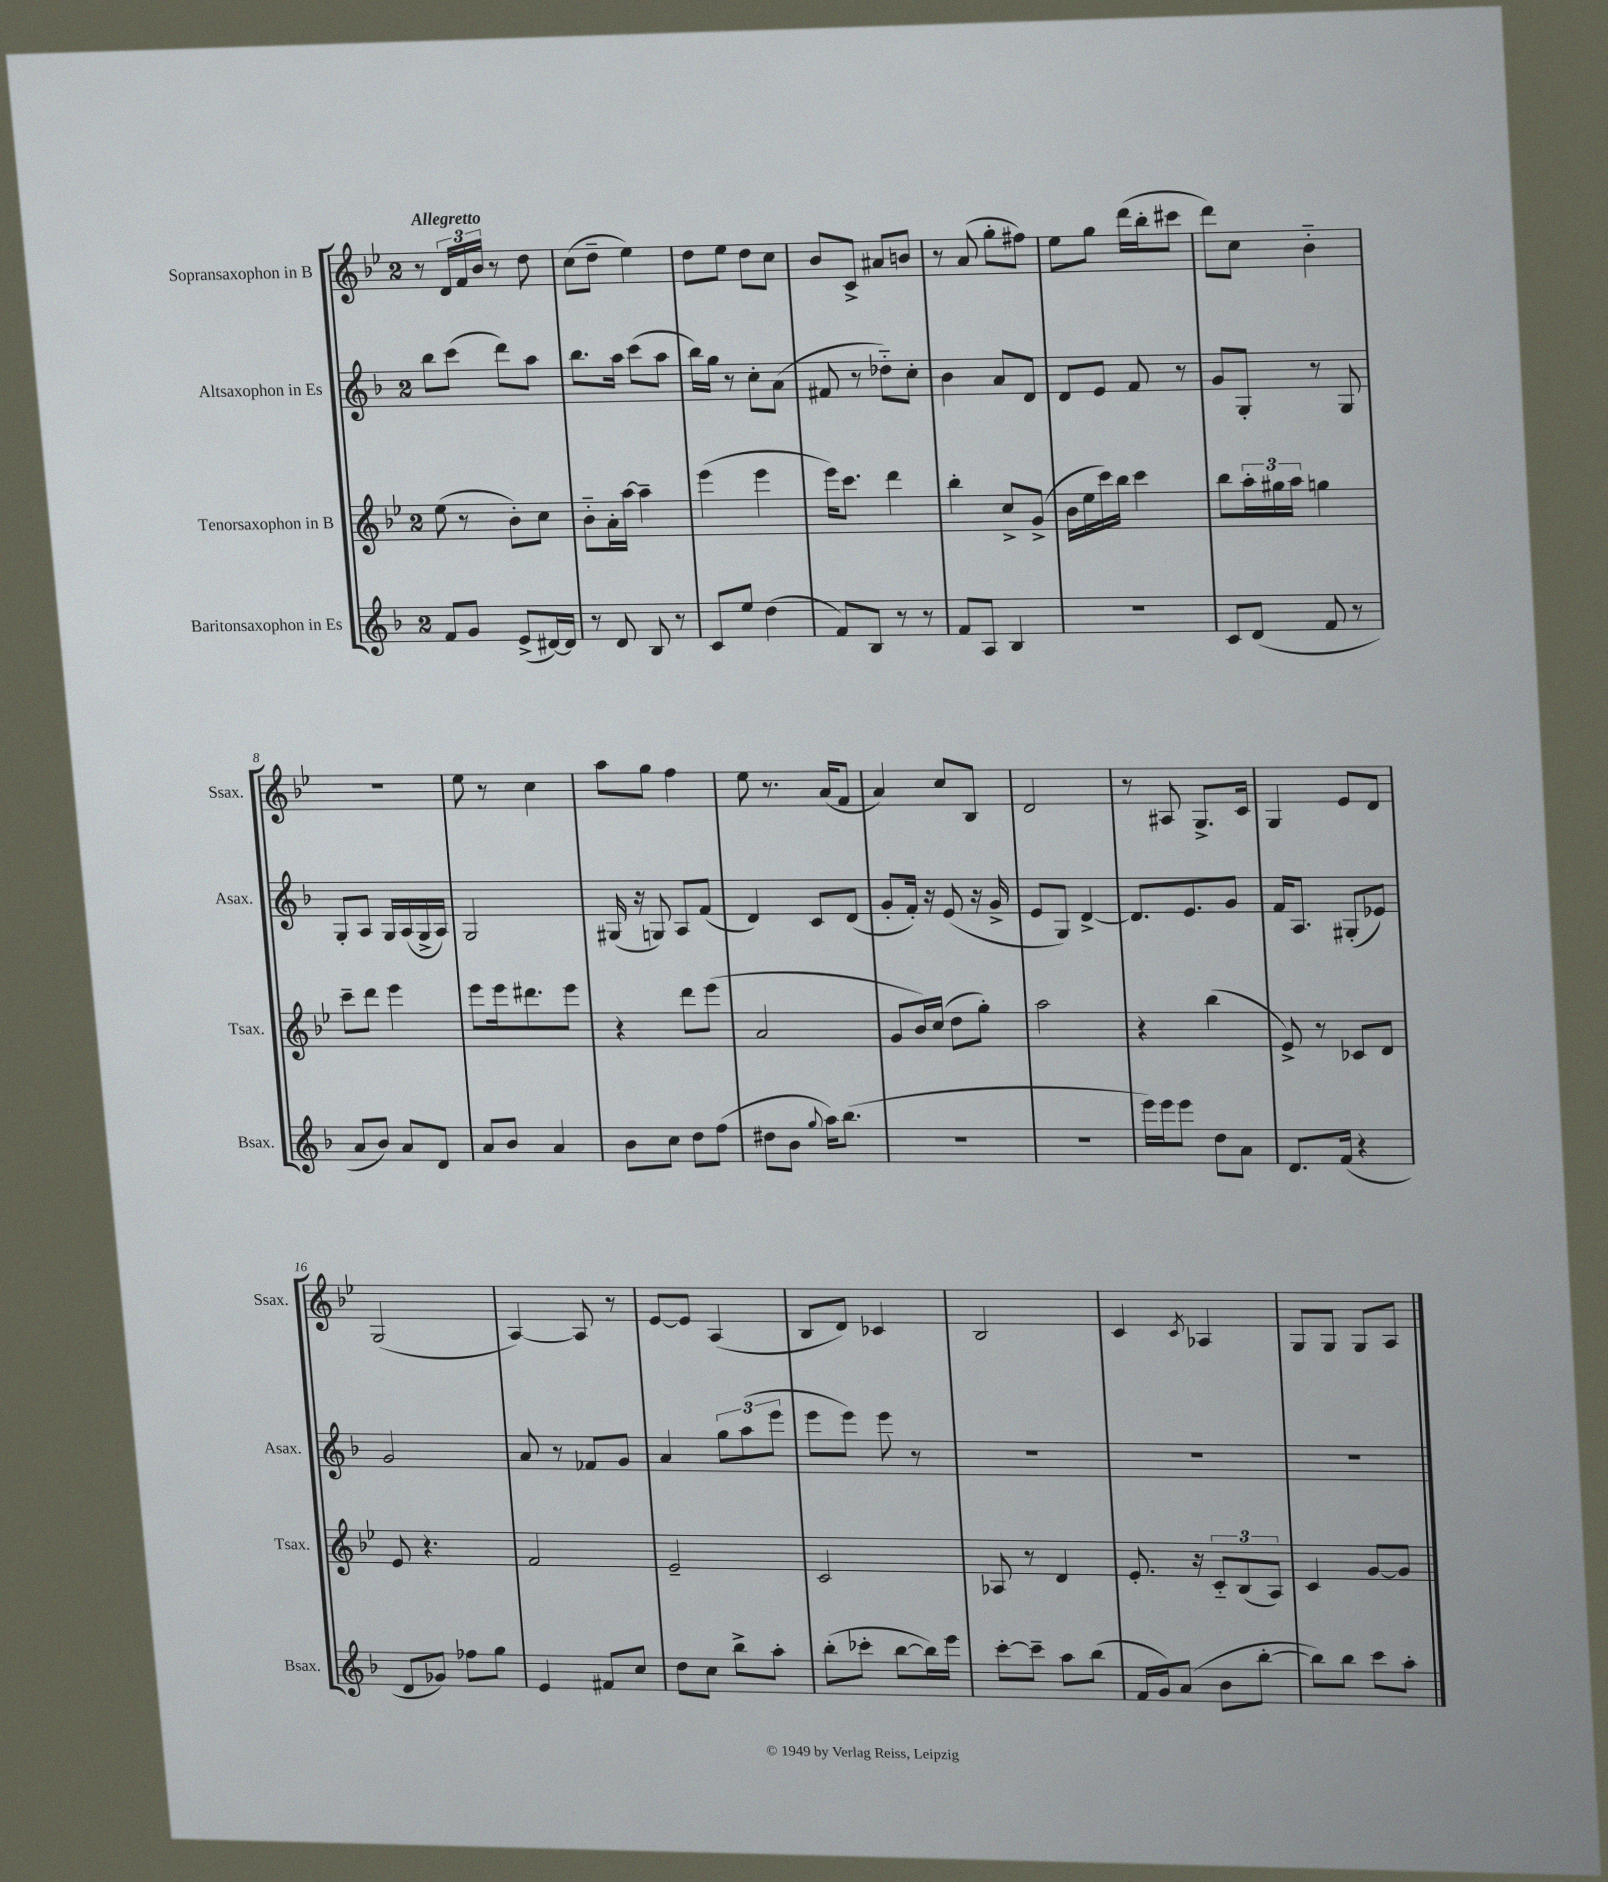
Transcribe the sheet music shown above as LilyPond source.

<<
\new StaffGroup <<
\new Staff = "s0" \with { instrumentName = "Sopransaxophon in B" shortInstrumentName = "Ssax." } {
    \clef treble \key bes \major \once \override Staff.TimeSignature.style = #'single-digit \time 2/4 \tempo "Allegretto"
    r8 \tuplet 3/2 { d'16 f'16 bes'16 } r8 d''8 |
    c''8( d''8-- ees''4) |
    d''8 ees''8 d''8 c''8 |
    bes'8 c'8-> ais'8 b'8 |
    r8 a'8( g''8-. fis''8) |
    ees''8 g''8 d'''16( bes''16-. cis'''8 |
    d'''8) c''8 bes'4-_ |
    R2 |
    ees''8 r8 c''4 |
    a''8 g''8 f''4 |
    ees''8 r8. a'16( f'8 |
    a'4) c''8 bes8 |
    d'2 |
    r8 ais8 g8.-> c'16 |
    g4 ees'8 d'8 |
    g2( |
    a4~) a8 r8 |
    ees'8~ ees'8 a4( |
    bes8 d'8) ces'4 |
    bes2 |
    c'4 \acciaccatura { c'8 } aes4 |
    g8 g8 g8 a8 \bar "|." |
}
\new Staff = "s1" \with { instrumentName = "Altsaxophon in Es" shortInstrumentName = "Asax." } {
    \clef treble \key f \major \once \override Staff.TimeSignature.style = #'single-digit \time 2/4
    bes''8 c'''8( d'''8) a''8 |
    bes''8. a''16 c'''8( a''8 |
    bes''16) g''16 r8 c''8-. a'8( |
    fis'8 r8 des''8-_) c''8-. |
    bes'4 a'8 d'8 |
    d'8 e'8 f'8 r8 |
    g'8 g8-. r8 g8 |
    g8-. a8 g16 a16( g16-> a16) |
    g2 |
    gis16( r16 g8) a8 f'8( |
    d'4) c'8 d'8( |
    g'8-. f'16-.) r16 e'8( r16 g'16-> |
    e'8 g8) d'4~-> |
    d'8. e'8. g'8 |
    f'16 a8. gis8-.( ees'8) |
    g'2 |
    a'8 r8 fes'8 g'8 |
    a'4 \tuplet 3/2 { g''8 a''8( e'''8 } |
    e'''8 e'''8) e'''8 r8 |
    R2 |
    R2 |
    R2 \bar "|." |
}
\new Staff = "s2" \with { instrumentName = "Tenorsaxophon in B" shortInstrumentName = "Tsax." } {
    \clef treble \key bes \major \once \override Staff.TimeSignature.style = #'single-digit \time 2/4
    ees''8( r8 bes'8-.) c''8 |
    bes'8-_ a'16-. a''16~ a''4-- |
    ees'''4( ees'''4 |
    ees'''16) c'''8. d'''4 |
    bes''4-. c''8-> g'8->( |
    bes'16 ees''16 c'''16) bes''16 c'''4 |
    bes''8 \tuplet 3/2 { a''16-. gis''16 a''16 } g''4 |
    c'''8-- d'''8 ees'''4 |
    ees'''8 ees'''16 dis'''8. ees'''8 |
    r4 d'''8 ees'''8( |
    a'2 |
    g'8 bes'16) c''16( d''8 g''8-.) |
    a''2 |
    r4 bes''4( |
    ees'8->) r8 ces'8 d'8 |
    ees'8 r4. |
    f'2 |
    ees'2-- |
    c'2 |
    aes8 r8 d'4 |
    ees'8.-. r16 \tuplet 3/2 { c'8-_ bes8( a8) } |
    c'4 g'8~ g'8 \bar "|." |
}
\new Staff = "s3" \with { instrumentName = "Baritonsaxophon in Es" shortInstrumentName = "Bsax." } {
    \clef treble \key f \major \once \override Staff.TimeSignature.style = #'single-digit \time 2/4
    f'8 g'8 e'8->( dis'16~) dis'16 |
    r8 d'8 bes8 r8 |
    c'8 e''8 d''4( |
    f'8) bes8 r8 r8 |
    f'8 a8 bes4 |
    r2 |
    c'8 d'8( f'8 r8 |
    a'8 bes'8) a'8 d'8 |
    a'8 bes'8 a'4 |
    bes'8 c''8 d''8 f''8( |
    dis''8 bes'8 \appoggiatura { g''8 } a''16) bes''8.( |
    r2 |
    R2 |
    e'''16) e'''16 e'''8 d''8 a'8 |
    d'8. f'16( r4 |
    d'8 ges'8) fes''8 g''8 |
    e'4 fis'8 c''8 |
    d''8 c''8 bes''8-> a''8-. |
    bes''8-.( ces'''8-. bes''8~ bes''16) e'''16 |
    c'''8~-. c'''8-- a''8 bes''8( |
    f'16 g'16) a'8( bes'8 bes''8~-. |
    bes''8) bes''8 c'''8 a''8-. \bar "|." |
}
>>
>>
